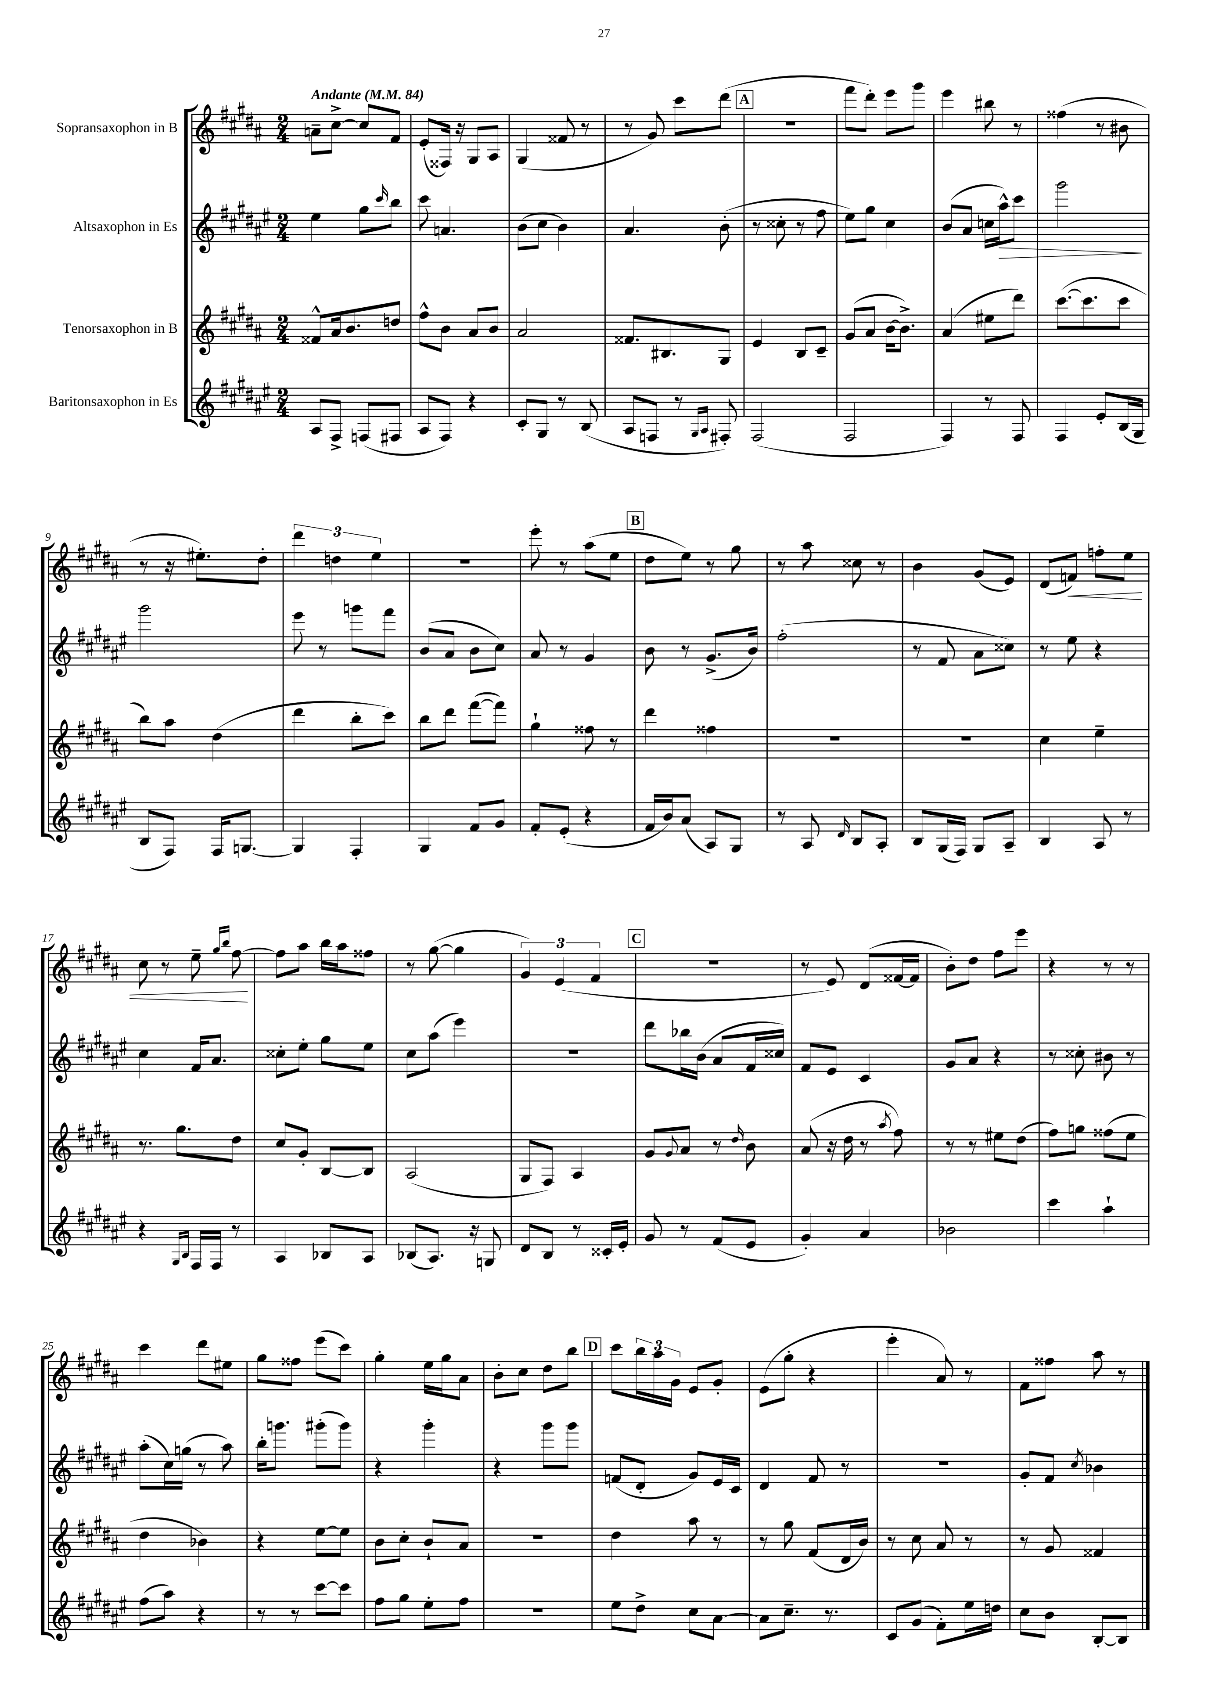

**kern	**kern	**kern	**kern
*staff4	*staff3	*staff2	*staff1
*clefG2	*clefG2	*clefG2	*clefG2
*k[f#c#g#d#a#e#]	*k[f#c#g#d#a#]	*k[f#c#g#d#a#e#]	*k[f#c#g#d#a#]
*M2/4	*M2/4	*M2/4	*M2/4
*MM84	*MM84	*MM84	*MM84
8A#	8f##^^	4ee#	8a~
8F#^	16a#	.	[8cc#^
.	8.b	.	.
(8F	.	8gg#	8cc#]
.	.	16qqccc#	.
8F#	8dd	8bb	8f#
=	=	=	=
8A#	8ff#^^	8ccc#	(8e'
8F#)	8b	4.a	16F##)
.	.	.	16r
4r	8a#	.	8G#
.	8b	.	8A#
=	=	=	=
8c#'	2a#	(8b	(4G#
8G#	.	8cc#	.
8r	.	4b)	8f##
(8B	.	.	8r
=	=	=	=
8A#	8.f##	4.a#	8r
8F	.	.	8g#)
.	8.B#	.	.
8r	.	.	8ccc#
16qqG#	.	.	.
16qqA#	.	.	.
8F#')	8G#	(8b'	(8ddd#
=	=	=	=
(2F#	4e	8r	2r
.	.	8cc##'	.
.	8B	8r	.
.	8c#~	8ff#	.
=	=	=	=
2F#	(8g#	8ee#)	8fff#
.	8a#	8gg#	8ddd#')
.	[16b	4cc#	8eee
.	8.b^])	.	.
.	.	.	8ggg#
=	=	=	=
4F#)	(4a#	(8b	4eee
.	.	8a#	.
8r	8ee#	16cc	8bb#
.	.	16aa#^^)	.
8F#	8ddd#)	8ccc#	8r
=	=	=	=
4F#	([8.ccc#	2ggg#	(4ff##
.	8.ccc#]	.	.
8e#'	.	.	8r
(16B	8ccc#	.	8b#
16G#	.	.	.
=	=	=	=
8B	8bb)	2ggg#	8r
8F#)	8aa#	.	16r
.	.	.	8.ee#')
16F#	(4dd#	.	.
[8.G	.	.	.
.	.	.	8dd#'
=	=	=	=
4G]	4ddd#	8eee#	6ddd#
.	.	8r	.
.	.	.	6dd
4F#'	8bb'	8ggg	.
.	.	.	6ee
.	8ccc#)	8fff#	.
=	=	=	=
4G#	8bb	(8b	2r
.	8ddd#	8a#	.
8f#	([8fff#	8b	.
8g#	8fff#])	8cc#)	.
=	=	=	=
8f#'	4gg#`	8a#	8eee'
(8e#'	.	8r	8r
4r	8ff##	4g#	(8aa#
.	8r	.	8ee
=	=	=	=
16f#	4ddd#	8b	8dd#
16b)	.	.	.
(8a#	.	8r	8ee)
8A#)	4ff##	(8.g#^	8r
8G#	.	.	8gg#
.	.	16b)	.
=	=	=	=
8r	2r	(2ff#'	8r
8A#	.	.	8aa#
16qqd#	.	.	.
8B	.	.	8cc##
8A#'	.	.	8r
=	=	=	=
8B	2r	8r	4b
(16G#	.	8f#	.
16F#)	.	.	.
8G#	.	8a#	(8g#
8A#~	.	8cc##)	8e)
=	=	=	=
4B	4cc#	8r	(8d#
.	.	8ee#	8f)
8A#	4ee~	4r	8ff'
8r	.	.	8ee
=	=	=	=
4r	8.r	4cc#	8cc#
.	.	.	8r
.	8.gg#	.	.
16qqG#	.	.	.
16qqB	.	.	.
16F#	.	16f#	8ee~
16F#	.	8.a#	.
.	.	.	16qqgg#
.	.	.	16qqbb
8r	8dd#	.	[8ff#
=	=	=	=
4A#	8cc#	8cc##'	8ff#]
.	8g#'	8ee#'	8aa#
8B-	[8B	8gg#	16bb
.	.	.	16aa#
8A#	8B]	8ee#	8ff##
=	=	=	=
(8B-	(2A#	8cc#	8r
8.A#)	.	(8aa#	([8gg#
.	.	4eee#)	4gg#]
16r	.	.	.
8G	.	.	.
=	=	=	=
8d#	8G#	2r	6g#)
8B	8F#)	.	.
.	.	.	(6e
8r	4A#	.	.
.	.	.	6f#
16c##'	.	.	.
16e#'	.	.	.
=	=	=	=
8g#	8g#	8ddd#	2r
.	8qqg#	.	.
8r	8a#	16bb-	.
.	.	(16b	.
(8f#	8r	8a#	.
.	16qqdd#	.	.
8e#	8b	16f#	.
.	.	16cc##)	.
=	=	=	=
4g#')	(8a#	8f#	8r
.	16r	8e#	8e)
.	16dd#	.	.
4a#	8r	4c#	(8d#
.	8qaa#	.	.
.	8ff#)	.	[16f##
.	.	.	16f##]
=	=	=	=
2b-	8r	8g#	8b')
.	8r	8a#	8dd#
.	8ee#	4r	8ff#
.	(8dd#	.	8eee
=	=	=	=
4ccc#	8ff#)	8r	4r
.	8gg	8cc##'	.
4aa#`	(8ff##	8b#	8r
.	8ee	8r	8r
=	=	=	=
(8ff#	4dd#	(8aa#'	4ccc#
8aa#)	.	16cc#)	.
.	.	(16gg	.
4r	4b-)	8r	8ddd#
.	.	8aa#)	8ee#
=	=	=	=
8r	4r	16bb'	8gg#
.	.	8.ggg	.
8r	.	.	8ff##
[8ccc#	[8ee	(8ggg#'	(8eee
8ccc#]	8ee]	8ggg#)	8ccc#)
=	=	=	=
8ff#	8b	4r	4gg#'
8gg#	8cc#'	.	.
8ee#'	8b`	4ggg#'	16ee
.	.	.	16gg#
8ff#	8a#	.	8a#
=	=	=	=
2r	2r	4r	8b'
.	.	.	8cc#
.	.	8ggg#	8dd#
.	.	8ggg#	8bb
=	=	=	=
8ee#	4dd#	(8f	8ccc#
8dd#^	.	8d#'	24bb
.	.	.	24aa#
.	.	.	24g#
8cc#	8aa#	8g#)	8e
[8a#	8r	16e#	8g#'
.	.	16c#	.
=	=	=	=
8a#]	8r	4d#	(8e
8.cc#~	8gg#	.	8gg#'
.	(8f#	8f#	4r
8.r	.	.	.
.	16d#	8r	.
.	16b)	.	.
=	=	=	=
8c#	8r	2r	4eee'
(8g#	8cc#	.	.
8f#')	8a#	.	8a#)
16ee#	8r	.	8r
16dd	.	.	.
=	=	=	=
8cc#	8r	8g#'	8f#
8b	8g#	8f#	8ff##
.	.	8qcc#	.
[8B'	4f##	4b-	8aa#
8B]	.	.	8r
==	==	==	==
*-	*-	*-	*-
